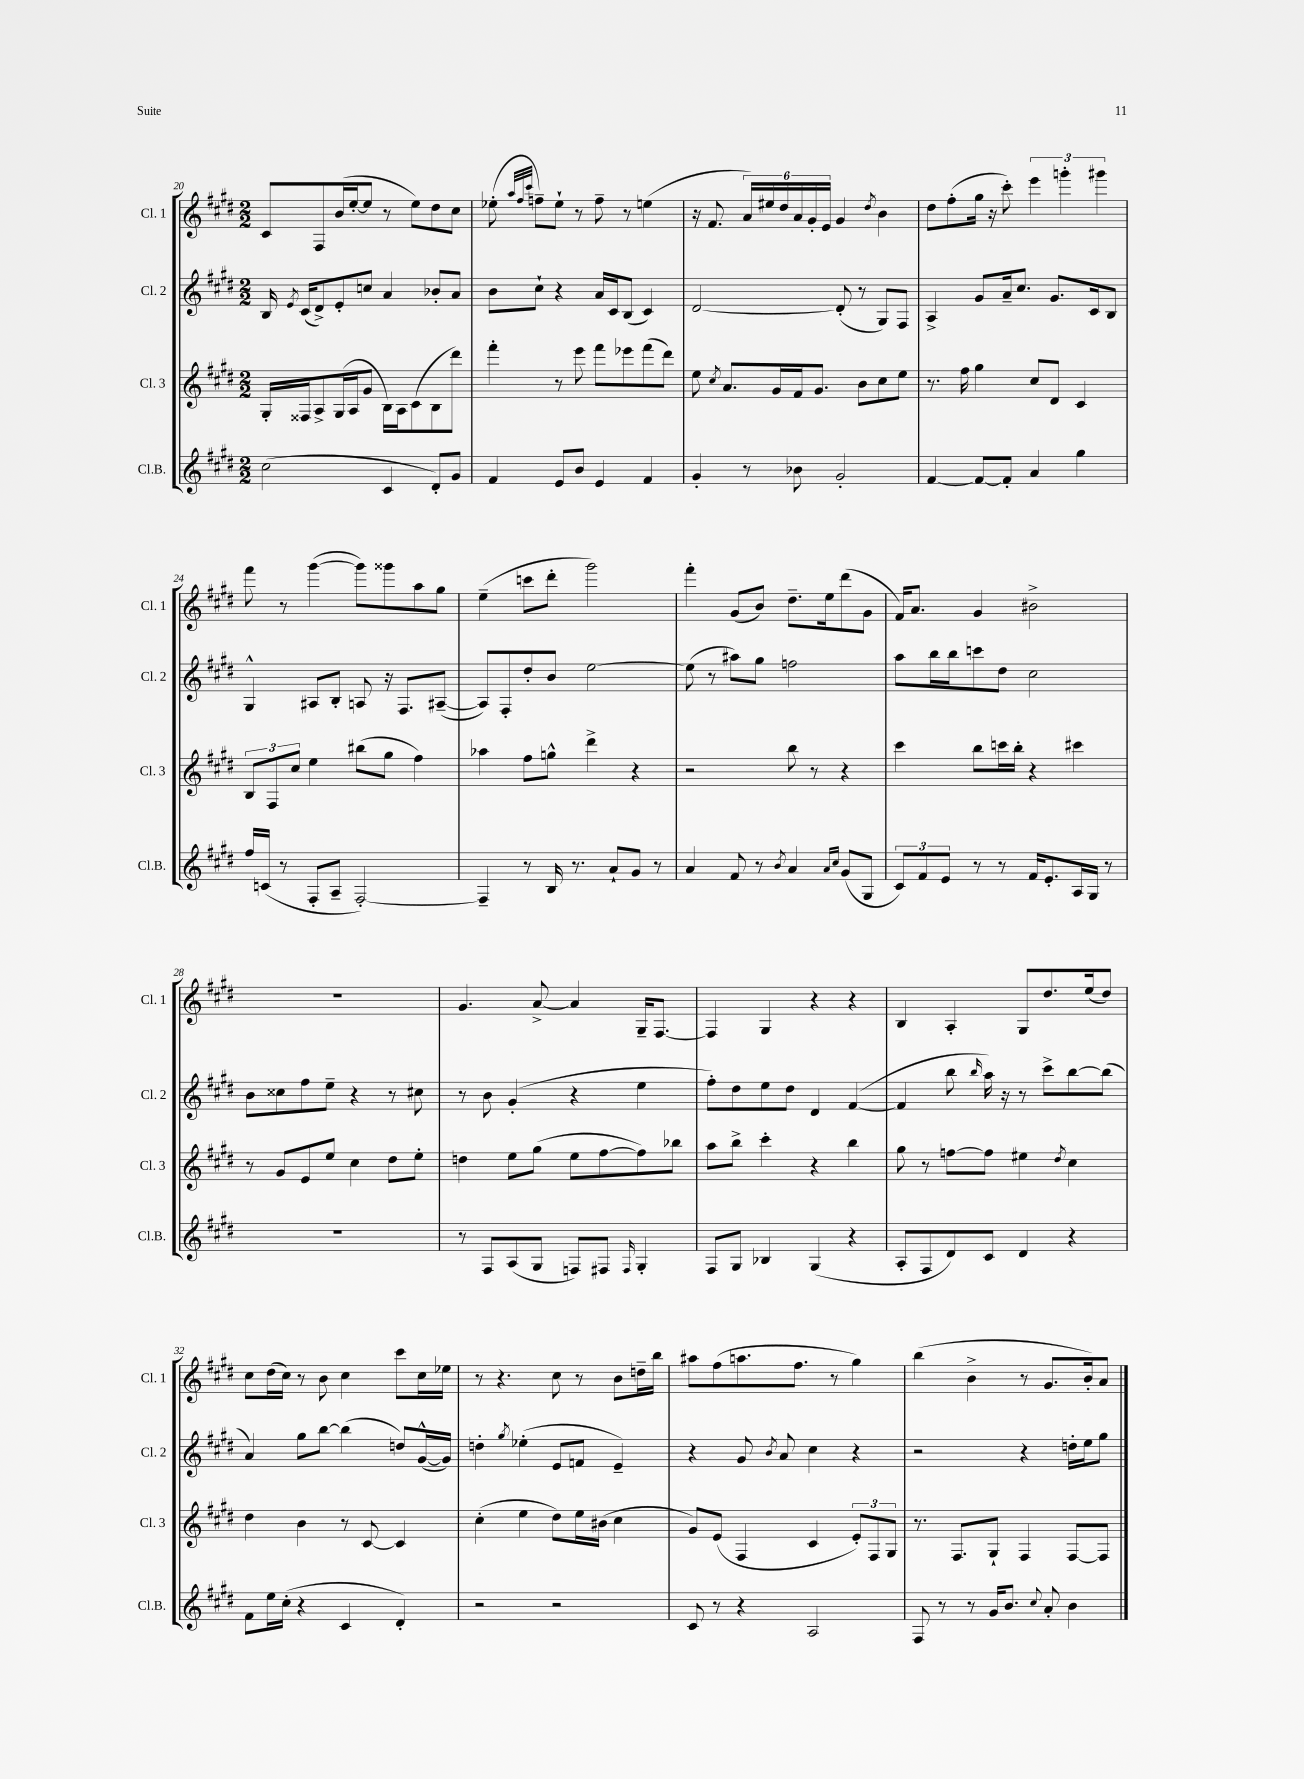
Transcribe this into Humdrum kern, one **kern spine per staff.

**kern	**kern	**kern	**kern
*part4	*part3	*part2	*part1
*staff4	*staff3	*staff2	*staff1
*I"Cl.B.	*I"Cl. 3	*I"Cl. 2	*I"Cl. 1
*I'Cl.B.	*I'Cl. 3	*I'Cl. 2	*I'Cl. 1
*clefG2	*clefG2	*clefG2	*clefG2
*k[f#c#g#d#]	*k[f#c#g#d#]	*k[f#c#g#d#]	*k[f#c#g#d#]
*M2/2	*M2/2	*M2/2	*M2/2
=20	=20	=20	=20
(2cc#\	16G#'/LL	16B/	8c#/L
.	.	8qe/	.
.	16F##X/J	(16c#/KL	.
.	8A^/	8d#^/)	8F#/
.	(16G#/L	8e'/	(16b/L
.	16A/J	.	[16ee'/J
.	8g#/J	8ccn/J	8ee/J]
4c#/	16B\LL)	4a/	8r
.	16A\J	.	.
.	(8c#\	.	8ee\L)
8d#'/L)	8B\	8b-X'/L	8dd#\
8g#/J	8ddd#\J)	8a/J	8cc#\J
=21	=21	=21	=21
4f#/	4fff#'\	8b\L	(8ee-X'\
.	.	.	32qqaa/LLL
.	.	.	32qqff#/
.	.	.	32qqccc#/JJJ
.	.	8cc#`\J	8ffn~\L)
8e/L	8r	4r	8ee-`\J
8b/J	8eee\	.	8r
4e/	8fff#\L	16a/LL	8ff~\
.	.	16c#/J	.
.	8eee-X\	(8B/J	8r
4f#/	(8fff#\	4c#/)	(4een\
.	8ddd#\J)	.	.
=22	=22	=22	=22
4g#'/	8ee\	[2d#/	16r
.	.	.	8.f#/
.	8qcc#/	.	.
.	8.a/L	.	.
8r	.	.	24a/LL)
.	.	.	24ee#X/
.	16g#/L	.	.
.	.	.	24dd#/
8b-X\	16f#/J	.	24a/
.	.	.	24g#'/
.	8.g#/J	.	.
.	.	.	24e/JJ
2g#'/	.	(8d#'/]	4g#/
.	8b\L	8r	.
.	.	.	8qdd#/
.	8cc#\	8G#/L)	4b\
.	8ee\J	8F#/J	.
=23	=23	=23	=23
[4f#/	8.r	4A^/	8dd#\L
.	.	.	(8ff#'\
.	16ff#\	.	.
8f#/L_	4gg#\	8g#/L	16gg#\Jk
.	.	.	16r
8f#'/J]	.	16a~/k	8ccc#'\)
.	.	8.cc#/J	.
4a/	8cc#/L	.	6eee\
.	8d#/J	8.g#/L	.
.	.	.	6gggn'\
4gg#\	4c#/	.	.
.	.	16c#/k	.
.	.	.	6ggg#X\
.	.	8B/J	.
!!LO:LB:g=z
=24	=24	=24	=24
16ff#/LL	12B/L	4G#^^/	8fff#\
(16cn/JJ	.	.	.
.	12F#/	.	.
8r	.	.	8r
.	12cc#/J	.	.
8F#'/L	4ee\	8A#X/L	([4ggg#\
8A~/J	.	8B'/J	.
[2F#'/)	(8bb#X\L	8An/	8ggg#\L])
.	8gg#\J	16r	8ggg##X\
.	.	8.F#/L	.
.	4ff#\)	.	8aa\
.	.	([8A#X~/J	8gg#\J
=25	=25	=25	=25
4F#~/]	4aa-X\	8A#/L])	(4ee~\
.	.	8F#'/	.
8r	8ff#\L	8dd#'/	8cccn\L
16B/	8ggn^^\J	8b/J	8ddd#'\J
8.r	.	.	.
.	4ddd#^\	[2ee\	2ggg#\)
8a`/L	.	.	.
8g#/J	4r	.	.
8r	.	.	.
=26	=26	=26	=26
4a/	2r	(8ee\]	4fff#'\
.	.	8r	.
8f#/	.	8aa#X\L)	(8g#/L
8r	.	8gg#\J	8b/J)
8qb/	.	.	.
4a/	8bb\	2ffn\	8.dd#~\L
.	8r	.	.
.	.	.	16ee\k
16qqa/LL	.	.	.
16qqcc#/JJ	.	.	.
(8g#/L	4r	.	(8ddd#\
8G#/J	.	.	8g#\J
=27	=27	=27	=27
12c#/L)	4ccc#\	8aa\L	16f#/KL)
.	.	.	8.a/J
12f#/	.	.	.
.	.	16bb\L	.
12e/J	.	.	.
.	.	16bb\J	.
8r	8bb\L	8cccn\	4g#/
8r	16cccn\L	8dd#\J	.
.	16bb'\JJ	.	.
16f#/KL	4r	2cc#\	2b#X^\
8.e'/	.	.	.
16A/L	4ccc#X\	.	.
16G#/JJ	.	.	.
8r	.	.	.
!!LO:LB:g=z
=28	=28	=28	=28
1r	8r	8b\L	1r
.	8g#/L	8cc##X\	.
.	8e/	8ff#\	.
.	8ee/J	8ee~\J	.
.	4cc#\	4r	.
.	8dd#\L	8r	.
.	8ee'\J	8cc#X\	.
=29	=29	=29	=29
8r	4ddn\	8r	4.g#/
8F#/L	.	8b\	.
(8A/	8ee\L	(4g#'/	.
8G#/J	(8gg#\J	.	[8a^/
8Fn/L)	8ee\L	4r	4a/]
8F#X/J	[8ff#\	.	.
16qqF#/	.	.	.
4G#'/	8ff#\])	4ee\	16G#~/KL
.	.	.	[8.F#/J
.	8bb-X\J	.	.
=30	=30	=30	=30
8F#/L	8aa\L	8ff#'\L)	4F#/]
8G#/J	8bb^\J	8dd#\	.
4B-X/	4ccc#'\	8ee\	4G#/
.	.	8dd#\J	.
(4G#/	4r	4d#/	4r
4r	4bb\	([4f#/	4r
=31	=31	=31	=31
8A'/L	8gg#\	4f#/]	4B/
8F#/	8r	.	.
8d#/)	[8ffn\L	8bb\	4A'/
.	.	16qqbb/	.
8c#/J	8ff\J]	16aa\)	.
.	.	16r	.
4d#/	4ee#X\	8r	8G#/L
.	.	8ccc#^\L	8.dd#/
.	8qdd#/	.	.
4r	4cc#\	[8bb\	.
.	.	.	(16ee/k
.	.	(8bb\J]	8dd#/J)
!!LO:LB:g=z
=32	=32	=32	=32
8f#\L	4dd#\	4a/)	8cc#\L
16ee\L	.	.	(16dd#\L
(16cc#'\JJ	.	.	16cc#\JJ)
4r	4b\	8gg#\L	8r
.	.	[8bb\J	8b\
4c#/	8r	(4bb\]	4cc#\
.	[8c#/	.	.
4d#'/)	4c#/]	8ddn/L)	8ccc#\L
.	.	([16g#^^/L	16cc#\L
.	.	16g#/JJ])	16ee-X\JJ
=33	=33	=33	=33
2r	(4cc#'\	4ddn'\	8r
.	.	.	4.r
.	.	8qgg#/	.
.	4ee\	(4ee-X'\	.
2r	8dd#\L)	8e/L	8cc#\
.	16ee\L	8fn/J	8r
.	(16b#X\JJ	.	.
.	4cc#\	4e~/)	8b\L
.	.	.	16ddn~\L
.	.	.	16bb\JJ
=34	=34	=34	=34
8c#/	8g#/L)	4r	8aa#X\L
8r	(8e/J	.	(8ff#\
4r	4F#/	8g#/	8.aan\
.	.	8qb/	.
.	.	8a/	.
.	.	.	8.ff#\J
2A/	4c#/	4cc#\	.
.	.	.	8r
.	12e'/L)	4r	4gg#\)
.	12F#/	.	.
.	12G#/J	.	.
=35	=35	=35	=35
8F#/	8.r	2r	(4bb\
8r	.	.	.
.	8.F#/L	.	.
8r	.	.	4b^\
16g#/KL	8G#`/J	.	.
8.b/J	.	.	.
.	4F#/	4r	8r
8qqcc#/	.	.	.
8a'/	.	.	8.g#/L
4b\	[8F#/L	16ddn'\LL	.
.	.	16ee\J	16b'/k)
.	8F#/J]	8gg#\J	8a/J
==	==	==	==
*-	*-	*-	*-
